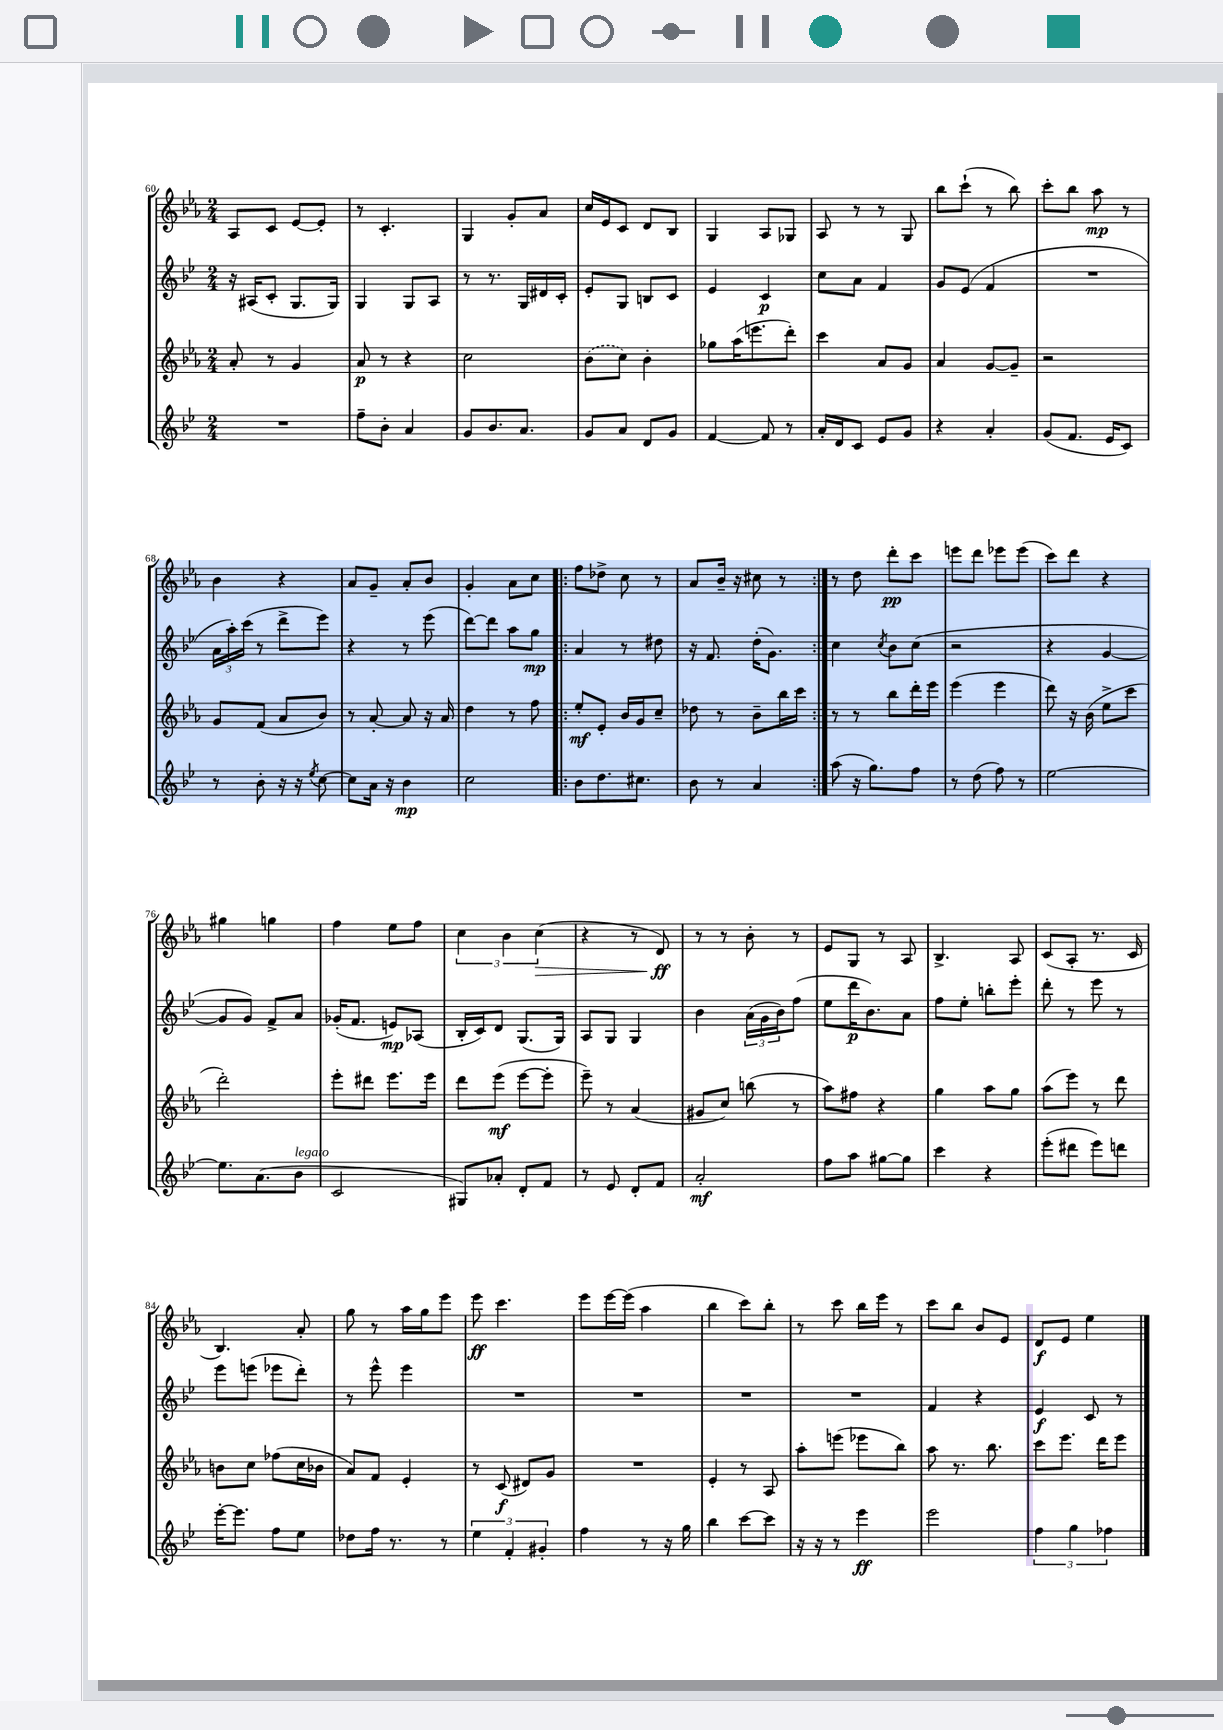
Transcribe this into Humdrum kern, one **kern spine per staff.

**kern	**kern	**kern	**kern
*staff4	*staff3	*staff2	*staff1
*clefG2	*clefG2	*clefG2	*clefG2
*k[b-e-]	*k[b-e-a-]	*k[b-e-]	*k[b-e-a-]
*M2/4	*M2/4	*M2/4	*M2/4
2r	8a-'	16r	8A-
.	.	(16A#	.
.	8r	8c'	8c
.	4g	8.G	[8e-
.	.	.	8e-']
.	.	16G)	.
=	=	=	=
8ff~	8a-	4G	8r
8b-'	8r	.	4.c'
4a	4r	8G	.
.	.	8A	.
=	=	=	=
8g	2cc	8r	4G
8.b-	.	8.r	.
.	.	.	8g'
8.a	.	16G	.
.	.	16d#	8a-
.	.	16c'	.
=	=	=	=
8g	(8b-	8e-'	16cc
.	.	.	16e-
8a	8cc)	8G	8c
8d	4b-'	8B	8d
8g	.	8c	8B-
=	=	=	=
[4f	8gg-	4e-	4G
.	(16aa-	.	.
.	8.eee	.	.
8f]	.	4c	8A-
8r	8ddd')	.	8G-
=	=	=	=
16a'	4ccc	8cc	8A-
16d	.	.	.
8c	.	8a	8r
8e-	8a-	4f	8r
8g	8g	.	8G
=	=	=	=
4r	4a-	8g	8bb-
.	.	(8e-	(8ccc`
4a'	[8g	4f	8r
.	8g~]	.	8bb-)
=	=	=	=
(8g	2r	2r	8ccc'
8.f	.	.	8bb-
.	.	.	8aa-
16e-	.	.	.
8c)	.	.	8r
=	=	=	=
8r	8g	24a	4b-
.	.	24aa')	.
.	.	(24ccc	.
8b-'	(8f	8r	.
16r	8a-	8ddd^	4r
16r	.	.	.
8qee-	.	.	.
[8cc	8b-)	8eee-)	.
=	=	=	=
8cc]	8r	4r	8a-
16a	[8a-'	.	8g~
16r	.	.	.
4b-	8a-]	8r	8a-'
.	16r	(8eee-	8b-
.	16a-	.	.
=	=	=	=
2cc	4dd	[8ddd)	4g'
.	.	8ddd]	.
.	8r	8aa	8a-
.	8ff	8gg	8cc
=!|:	=!|:	=!|:	=!|:
8b-	8ee-'	4a	8ff
8.dd	8e-'	.	8dd-^
.	16b-	8r	8cc
8.cc#	16g	.	.
.	8cc~	8dd#	8r
=	=	=	=
8b-	8dd-	16r	8a-
.	.	8.f	.
8r	8r	.	16b-~
.	.	.	16r
4a	8b-~	(16dd'	8cc#
.	.	8.g)	.
.	16bb-	.	8r
.	16ccc	.	.
=:|!	=:|!	=:|!	=:|!
(8aa	8r	4cc	8r
16r	8r	.	8dd
8.gg)	.	.	.
.	.	8qcc	.
.	8bb-	8b-	8ddd'
8ff	16ddd'	(8cc	8ccc
.	16eee-	.	.
=	=	=	=
8r	(4eee-	2r	8eee
(8dd	.	.	8ddd
8ff)	4eee-	.	8eee-
8r	.	.	(8eee-
=	=	=	=
[2ee-	8ddd)	4r	8ccc)
.	16r	.	8ddd
.	(16b-	.	.
.	8ee-^	[4g	4r
.	8ccc	.	.
=	=	=	=
8.ee-]	2ddd')	8g]	4gg#
.	.	8g)	.
(8.a	.	.	.
.	.	8f^	4gg
8b-	.	8a	.
=	=	=	=
2c	8eee-'	(16g-'	4ff
.	.	8.f	.
.	8ddd#	.	.
.	8.eee-	8e)	8ee-
.	.	(8A-	8ff
.	16eee-	.	.
=	=	=	=
8G#)	8ddd	16B-'	6cc
.	.	16c)	.
8a-'	(8eee-	8d	.
.	.	.	6b-
8d'	[8eee-	(8.G	.
.	.	.	(6cc
8f	8eee-']	.	.
.	.	16G)	.
=	=	=	=
8r	8eee-~)	8A	4r
8e-	8r	8G	.
8d'	(4a-	4G	8r
8f	.	.	8d)
=	=	=	=
2a'	8g#	4b-	8r
.	8cc)	.	8r
.	(8bb	(24a	8b-'
.	.	24g	.
.	.	24b-)	.
.	8r	(8ff	8r
=	=	=	=
8ff	8aa-)	8ee-	8e-
8aa	8ff#	16ddd	8G
.	.	8.b-)	.
[8gg#	4r	.	8r
8gg#]	.	8a	8A-
=	=	=	=
4ccc	4gg	8ff	4.B-^
.	.	8ee-'	.
4r	8aa-	8bb'	.
.	8gg	8eee-'	8A-
=	=	=	=
(8eee-'	(8aa-	8ddd'	(8c
8ddd#	8eee-)	8r	8A-'
8eee-)	8r	8eee-	8.r
8ddd	8ddd	8r	.
.	.	.	16c
=	=	=	=
[16eee-'	8b	8eee-	4.B-)
8.eee-]	.	.	.
.	8cc	(8eee	.
8ff	(8ff-	8eee-	.
8ee-	16cc	8ddd')	8a-'
.	16b-	.	.
=	=	=	=
8dd-	8a-)	8r	8gg
16ff	8f	8eee-^^	8r
8.r	.	.	.
.	4e-'	4eee-	16aa-
.	.	.	16gg
8r	.	.	8eee-
=	=	=	=
6ee-	8r	2r	8eee-
.	(8c	.	4.ccc
6f'	.	.	.
.	8d#)	.	.
6g#'	.	.	.
.	8g	.	.
=	=	=	=
4ff	2r	2r	8eee-
.	.	.	[16eee-
.	.	.	(16eee-]
8r	.	.	4aa-
16r	.	.	.
16gg	.	.	.
=	=	=	=
4bb-	4e-'	2r	4bb-
[8ccc	8r	.	8ccc)
8ccc]	8A-	.	8bb-'
=	=	=	=
16r	8aa-'	2r	8r
16r	.	.	.
8r	(8eee	.	8ccc
4eee-	8eee-	.	16bb-
.	.	.	16eee-
.	8bb-)	.	8r
=	=	=	=
2eee-	8aa-	4f	8ccc
.	8.r	.	8bb-
.	.	4r	8b-
.	8.bb-	.	.
.	.	.	8e-
=	=	=	=
6ff	8ccc	4e-	8d
.	8.eee-	.	8e-
6gg	.	.	.
.	.	8c	4ee-
.	16ddd	.	.
6ff-	.	.	.
.	8eee-	8r	.
==	==	==	==
*-	*-	*-	*-
